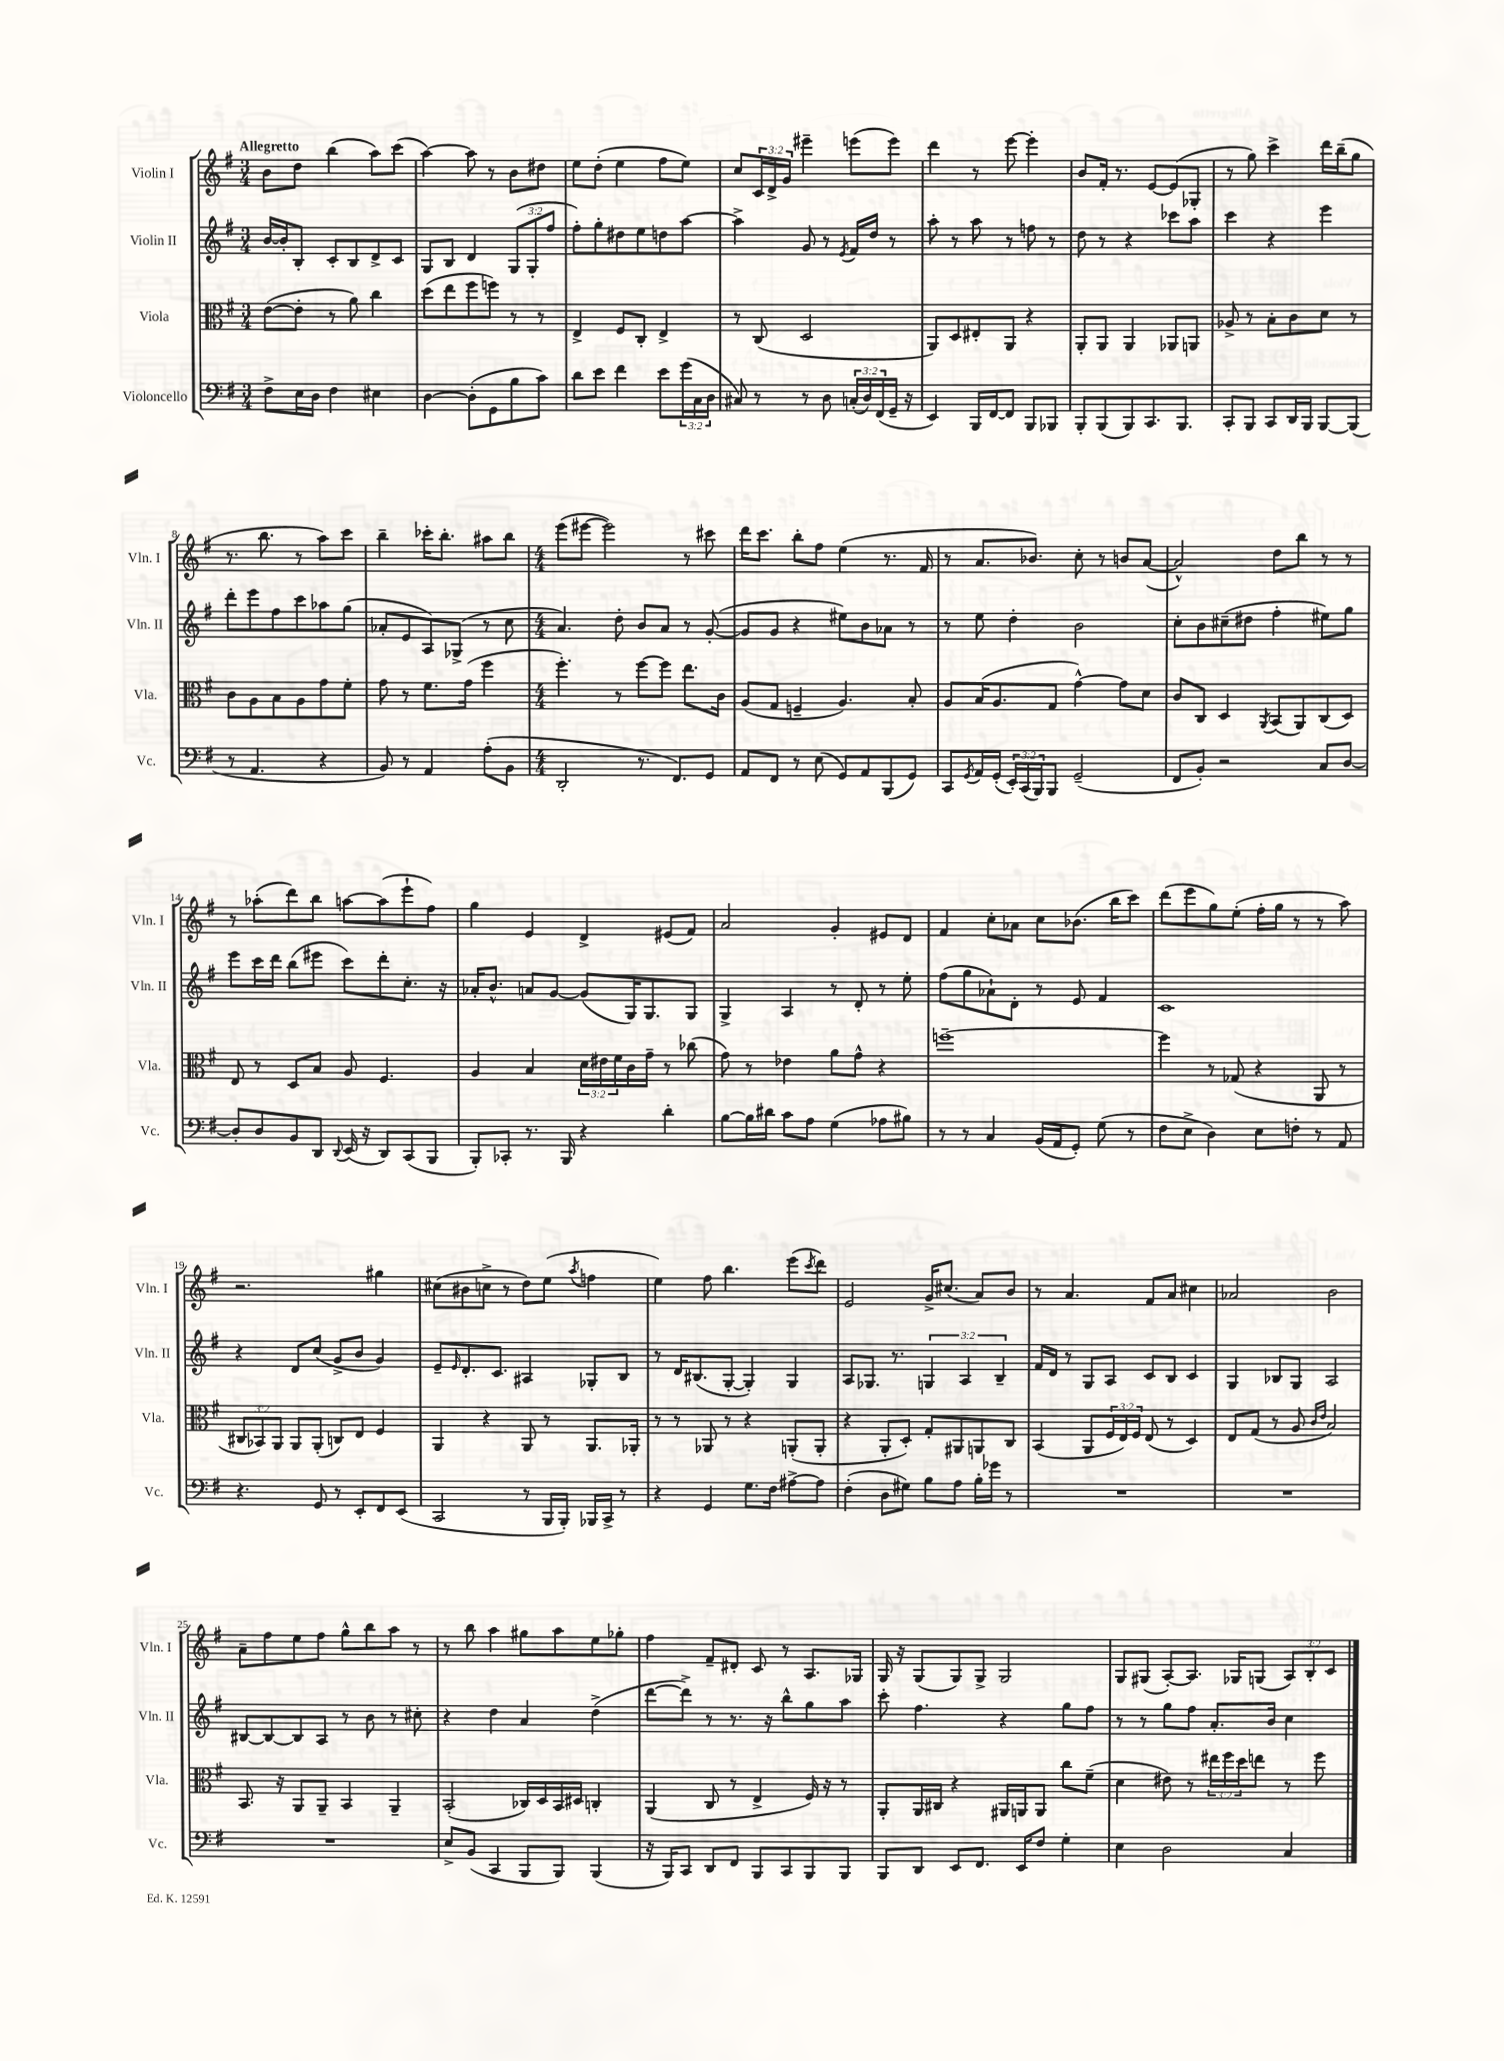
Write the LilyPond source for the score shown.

<<
\new StaffGroup <<
\new Staff = "s0" \with { instrumentName = "Violin I" shortInstrumentName = "Vln. I" } {
    \clef treble \key g \major \numericTimeSignature \time 3/4 \override Staff.TupletNumber.text = #tuplet-number::calc-fraction-text \tempo "Allegretto"
    b'8 d''8 b''4( a''8) c'''8( |
    a''4~) a''8 r8 b'8 dis''8 |
    e''8 d''8-.( e''4 fis''8 e''8) |
    c''8 \tuplet 3/2 { c'16 d'16-> g'16 } eis'''4-- e'''8( e'''8) |
    d'''4 r8 e'''8~ e'''4-. |
    b'8 fis'16-. r8. e'8~ e'8( ges8-. |
    r8 g''8) c'''4-> d'''16 b''16--( g''8 |
    r8. b''8. r8 a''8) c'''8 |
    b''4-- ces'''16-. b''8.-. ais''8 b''8 |
    \numericTimeSignature \time 4/4 e'''8( eis'''8~ eis'''2) r8 cis'''8 |
    d'''16 c'''8. b''8-. fis''8 e''4( r8. fis'16 |
    r8 a'8. bes'8.) c''8-. r8 b'8 a'8~( |
    a'2-^) d''8 b''8 r8 r8 |
    r8 aes''8-.( d'''8) b''8 a''8~ a''8( e'''8-! fis''8) |
    g''4 e'4 d'4-> eis'8( fis'8) |
    a'2 g'4-. eis'8 d'8 |
    fis'4 c''8-. aes'8 c''8 bes'8.( b''16 c'''8) |
    d'''8( e'''8 g''8) e''8-.( fis''16-. g''16 r8 r8 a''8) |
    r2. gis''4 |
    cis''8( bis'8 c''8-> r8 d''8) e''8( \acciaccatura { a''8 } f''4 |
    e''4) fis''8 b''4. e'''8( \acciaccatura { c'''8 } d'''8) |
    e'2 g'16-> cis''8.( a'8) b'8 |
    r8 a'4. fis'8 a'8 cis''4 |
    aes'2 b'2 |
    a'8-- fis''8 e''8 fis''8 g''8-^ b''8 a''8 r8 |
    r8 b''8 a''4 gis''8 a''8 e''8 ges''8-. |
    fis''4 fis'8-- dis'8-. c'8 r8 a8. ges16 |
    g16 r16 g8( g8) g8-> g2 |
    g8 gis8( a8~-.) a8. ges16 g8( \tuplet 3/2 { a8) b8-. c'8 } \bar "|." |
}
\new Staff = "s1" \with { instrumentName = "Violin II" shortInstrumentName = "Vln. II" } {
    \clef treble \key g \major \numericTimeSignature \time 3/4 \override Staff.TupletNumber.text = #tuplet-number::calc-fraction-text
    b'16~ b'16-. b8-. c'8-. b8 d'8-> c'8 |
    g8 b8 d'4 \tuplet 3/2 { g8( g8-. fis''8 } |
    fis''8-.) g''8-. dis''8 e''8 d''8 a''8~ |
    a''4-> g'8 r8 \acciaccatura { e'8 } fis'16 d''16 r8 |
    a''8-. r8 a''8 r8 f''8 r8 |
    d''8 r8 r4 ces'''8 a''8 |
    c'''4 r4 e'''4 |
    d'''8-. e'''8 fis''8 c'''8 aes''8 g''8( |
    aes'8-. e'8 a8) ges8->( r8 c''8 |
    \numericTimeSignature \time 4/4 a'4.) d''8-. b'8 a'8 r8 g'8~-.( |
    g'8 g'8 r4 eis''8) b'8 aes'8 r8 |
    r8 e''8 d''4-. b'2 |
    c''8-. b'8 cis''8--( dis''8 fis''4-. eis''8) g''8 |
    e'''8 c'''16 d'''16 b''8( eis'''8 c'''8) d'''8-. c''8.-. r16 |
    aes'16-. b'8.-^ a'8 g'8~ g'8( g16) g8. g8 |
    g4-> a4 r8 d'8-. r8 e''8-. |
    fis''8( g''8 aes'8-!) d'8-. r8 e'8 fis'4 |
    c'1 |
    r4 d'8 c''8( g'8-> b'8 g'4) |
    e'8-- \grace { e'16 } d'8.-. c'8. ais4 ges8-. b8 |
    r8 d'16 bis8.( g8~-. g4-.) g4 |
    a8 ges8. r8. \tuplet 3/2 { g4 a4 b4-- } |
    fis'16 d'16 r8 g8 a8 c'8 b8 c'4 |
    g4 bes8 g8 a2 |
    bis8~ bis8~ bis8 a8 r8 b'8 r8 cis''8-. |
    r4 d''4 a'4 d''4->( |
    d'''8~ d'''8->) r8 r8. r16 b''8-^ g''8 a''8 |
    c'''8-. fis''4. r4 g''8 fis''8 |
    r8 r8 g''8 fis''8 a'8.-. b'16 c''4 \bar "|." |
}
\new Staff = "s2" \with { instrumentName = "Viola" shortInstrumentName = "Vla." } {
    \clef alto \key g \major \numericTimeSignature \time 3/4 \override Staff.TupletNumber.text = #tuplet-number::calc-fraction-text
    e'8~( e'8-. r8 a'8) c''4 |
    d''8( e''8 fis''8 f''8) r8 r8 |
    e4-> fis8 c8-. e4-> |
    r8 c8( d2 |
    a,8) d8 eis8-. a,8 r4 |
    a,8-. a,8 a,4 aes,8 a,8 |
    aes8-> r8 b8-. c'8 d'8 r8 |
    c'8 a8 b8 a8 g'8 fis'8-. |
    g'8 r8 fis'8. g'16( fis''4 |
    \numericTimeSignature \time 4/4 fis''4.-.) r8 fis''8~ fis''8 e''8. c'16 |
    a8( g8 f4-- a4.) b8-. |
    a8 b16( a8. g8 g'4~-^) g'8 d'8 |
    c'8 c8 d4 \acciaccatura { a,8 } b,8( a,8) c8( d8) |
    e8 r8 d8 b8 a8 fis4. |
    a4 b4 \tuplet 3/2 { d'16 eis'16 fis'16 } c'16 g'16-- r8 ces''8( |
    g'8) r8 ees'4 a'8 g'8-^ r4 |
    f''1~-- |
    f''4 r8 ges8( r4 a,8 r8 |
    \tuplet 3/2 { cis8 bes,8) a,8 } a,8 a,8-.( c8) e8 fis4 |
    a,4 r4 a,8 r8 a,8. aes,16-. |
    r8 r8 aes,8 r8 r4 a,8-.( a,8-. |
    r4 a,8-. d8-.) g8-. ais,8 a,8 c8 |
    b,4( a,8 \tuplet 3/2 { fis16 e16) fis16 } e8( r8 d4) |
    e8 g8( r8 a8 \grace { c'16 e'16 } b2) |
    b,8. r16 a,8 a,8-- b,4 a,4-- |
    b,2-.( ces16) d16 b,16 dis16 c4-. |
    a,4( c8 r8 e4-> fis16) r16 r8 |
    a,8-. a,16 cis16 r4 ais,16 a,16 a,8 c''8 fis'8--( |
    d'4 eis'8) r8 \tuplet 3/2 { eis''16 fis''16 d''16 } e''8 r8 fis''8 \bar "|." |
}
\new Staff = "s3" \with { instrumentName = "Violoncello" shortInstrumentName = "Vc." } {
    \clef bass \key g \major \numericTimeSignature \time 3/4 \override Staff.TupletNumber.text = #tuplet-number::calc-fraction-text
    fis8-> e16 d16 fis4 eis4 |
    d4~ d8-.( g,8 b8 c'8) |
    d'8 e'8 fis'4 e'8 \tuplet 3/2 { g'16( c16 d16 } |
    cis8) r8 r8 d8 \tuplet 3/2 { c16-.( d16) fis,16( } g,16-- r16 |
    e,4) b,,16 fis,16~ fis,8 b,,8 bes,,8 |
    b,,8-. b,,8( b,,8) c,8. b,,8. |
    c,8-. b,,8 c,8 d,16 b,,16 b,,8~ b,,8( |
    r8 a,4. r4 |
    b,8) r8 a,4 a8-.( b,8 |
    \numericTimeSignature \time 4/4 d,2-. r8. fis,8.) g,8 |
    a,8 fis,8 r8 e8( g,8) a,8 b,,8( g,8) |
    c,8 \acciaccatura { g,8 } a,16 g,16-.( \tuplet 3/2 { e,16-.) c,16( b,,16) } b,,8 g,2--( |
    fis,8 b,8-.) r2 c8 d8~ |
    d8-. d8 b,8 d,8 \appoggiatura { d,8 } e,16( r16 d,8) c,8( b,,8 |
    b,,8-.) ces,8-. r8. b,,16 r4 d'4-. |
    b8~ b16 dis'16 c'8 a8 g4( aes8 bis8) |
    r8 r8 c4 b,16( a,16 g,8-.) g8( r8 |
    fis8 e8-> d4) e8 f8-. r8 a,8 |
    r4. g,8 r8 e,8-. fis,8 e,8( |
    c,2 r8 b,,16 b,,16-.) bes,,16 c,16-> r8 |
    r4 g,4 g8. fis16 ais8~-> ais8 |
    fis4-.( d8 gis8) b8 a8 b16-. ges'16 r8 |
    R1 |
    R1 |
    R1 |
    e8-> b,8( c,4 b,,8 b,,8) b,,4( |
    r16 b,,16) c,8 d,8 fis,8 b,,8 c,8 b,,8 b,,8 |
    b,,8 d,8 e,8 fis,8. e,16 fis8 g4-. |
    e4 d2 c4 \bar "|." |
}
>>
>>
